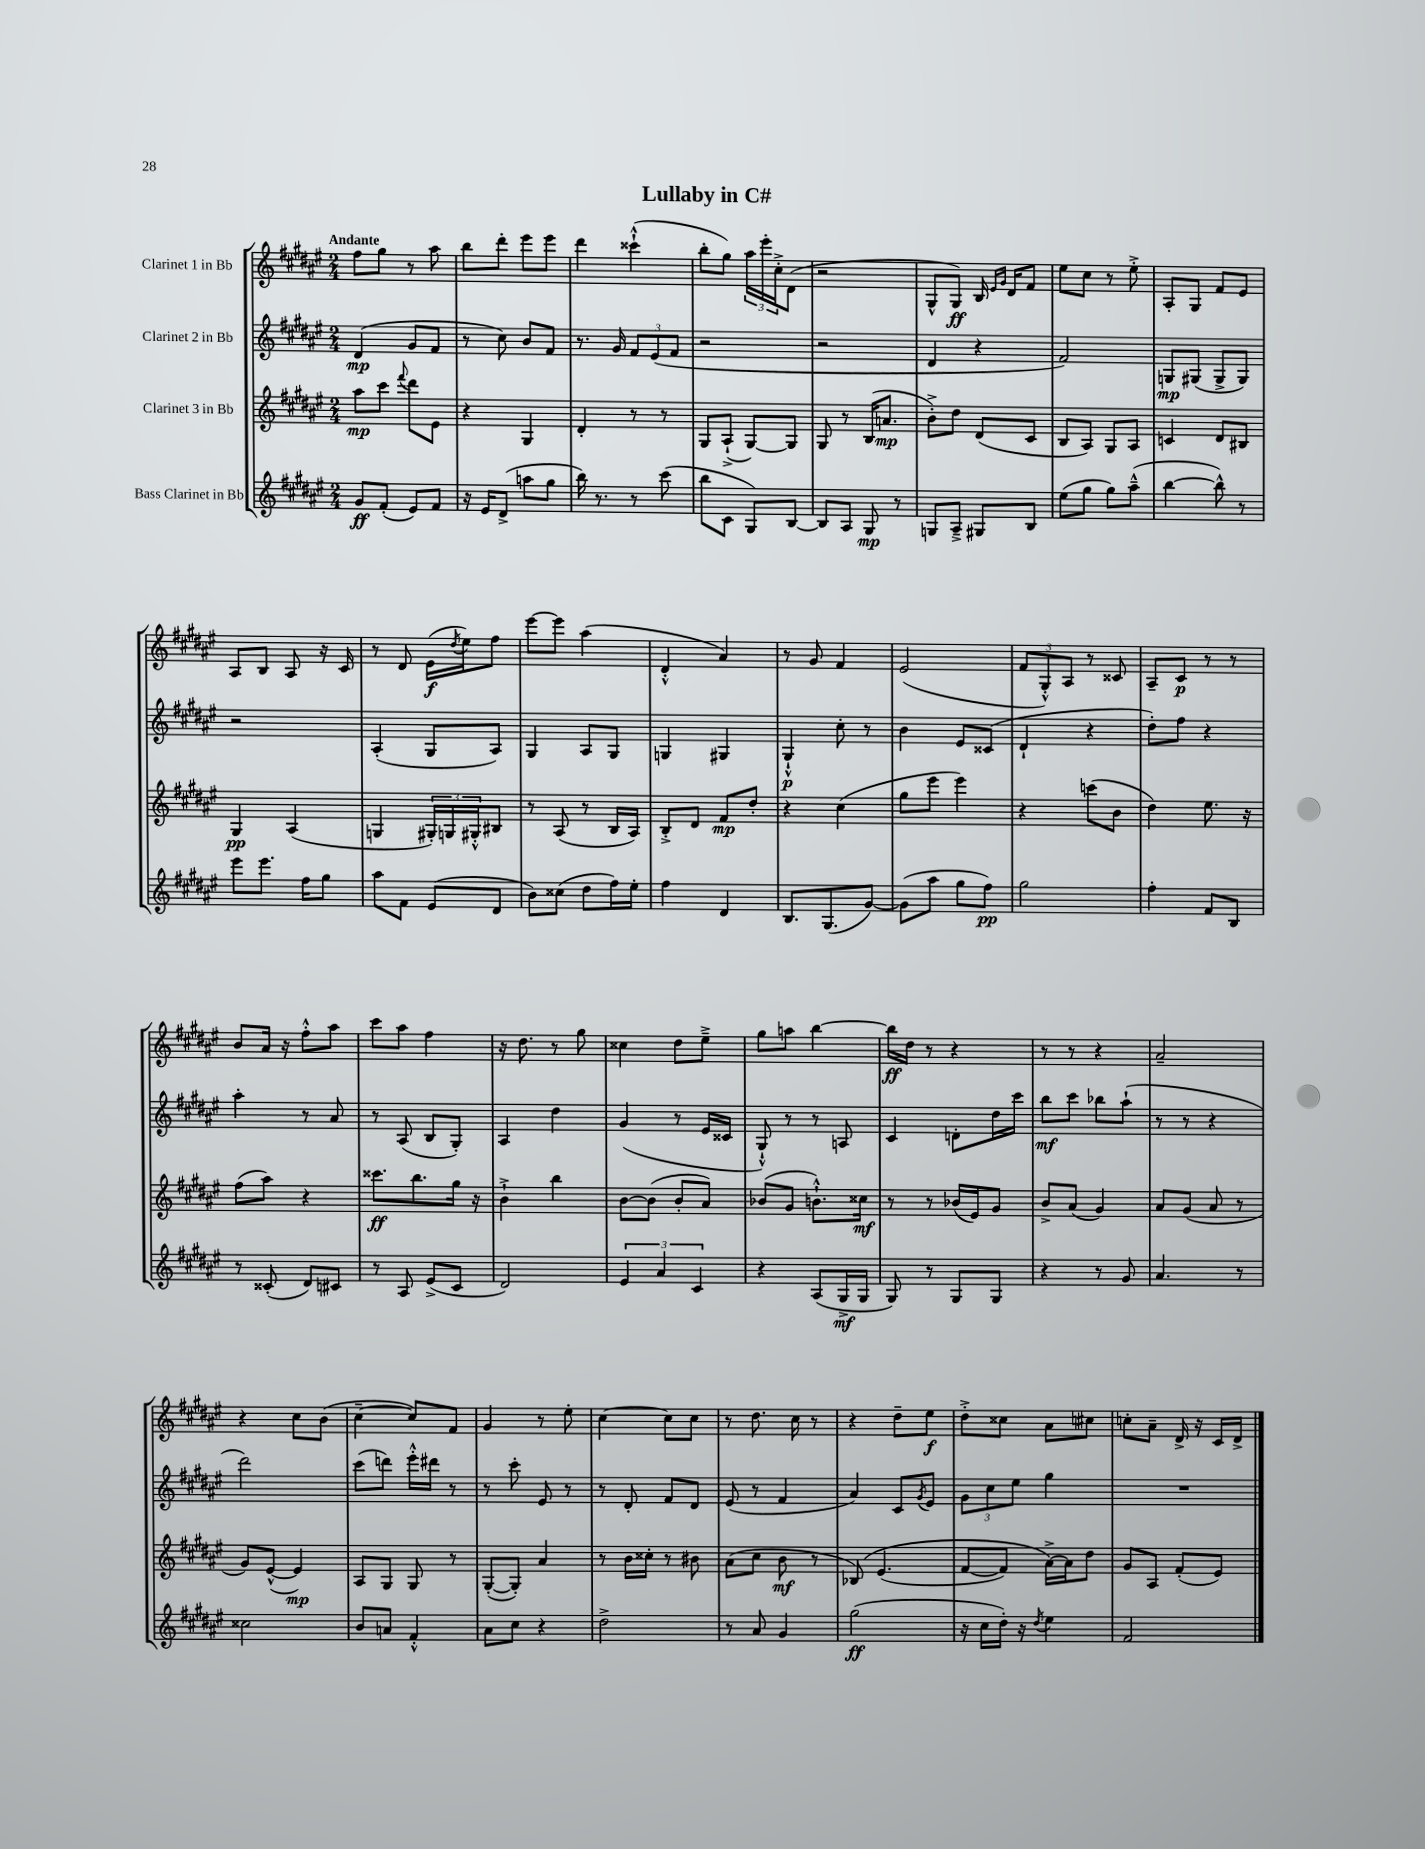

**kern	**kern	**kern	**kern
*staff4	*staff3	*staff2	*staff1
*clefG2	*clefG2	*clefG2	*clefG2
*k[f#c#g#d#a#e#]	*k[f#c#g#d#a#e#]	*k[f#c#g#d#a#e#]	*k[f#c#g#d#a#e#]
*M2/4	*M2/4	*M2/4	*M2/4
8g#	8aa#	(4d#	8ff#
(8f#'	8ccc#	.	8gg#
.	8qqfff#	.	.
8e#)	8ddd#	8g#	8r
8f#	8e#	8f#	8aa#
=	=	=	=
16r	4r	8r	8bb
16e#	.	.	.
(8d#^	.	8cc#)	8ddd#'
8aa	4G#	8b	8eee#
8gg#	.	8f#	8eee#
=	=	=	=
16bb)	4d#'	8.r	4ddd#
8.r	.	.	.
.	.	16g#	.
8r	8r	12f#	(4ccc##`^^
.	.	(12e#	.
(8ccc#	8r	.	.
.	.	12f#	.
=	=	=	=
8bb	8G#	2r	8bb'
8c#	(8A#`^	.	8gg#)
8G#)	[8G#)	.	24aa#
.	.	.	24eee#'
.	.	.	24cc#'^
[8B	8G#]	.	(8d#
=	=	=	=
8B]	8G#	2r	2r
8A#	8r	.	.
8G#	(16B	.	.
.	8.a	.	.
8r	.	.	.
=	=	=	=
8G	8b'^)	4d#	8G#^^
8A#~^	8dd#	.	8G#)
8G#	(8d#	4r	16B
.	.	.	16qqe#
.	.	.	16qqg#
.	.	.	16d#
8B	8c#	.	8f#
=	=	=	=
(8ee#	8B	2f#)	8ee#
8gg#	8A#)	.	8cc#
8gg#)	8G#	.	8r
(8aa#~^^	8A#	.	8ee#'^
=	=	=	=
[4bb	4c	8G	8A#'
.	.	(8G#	8G#
8bb^^])	8d#	8G#^	8f#
8r	8B#	8G#)	8e#
=	=	=	=
8eee#	4G#	2r	8A#
8.eee#	.	.	8B
.	(4A#	.	8A#
16ff#	.	.	.
8gg#	.	.	16r
.	.	.	16c#
=	=	=	=
8aa#	4G	(4A#'	8r
8f#	.	.	8d#
(8e#	24G#')	8G#	(16e#
.	24G	.	.
.	.	.	8qdd#
.	.	.	16ee#)
.	24G#'^^	.	.
8d#	8B#	8A#)	8ff#
=	=	=	=
8b)	8r	4G#	[8eee#
(8cc##	(8A#	.	8eee#]
8dd#	8r	8A#	(4aa#
16ff#)	16B	8G#	.
16ee#'	16A#)	.	.
=	=	=	=
4ff#	8B'^	4G	4d#'^^
.	8d#	.	.
4d#	8f#	4G#	4a#)
.	8dd#'	.	.
=	=	=	=
8.B	4r	4G#`^^	8r
.	.	.	8g#
(8.G#	.	.	.
.	(4cc#	8cc#'	4f#
[8g#)	.	8r	.
=	=	=	=
(8g#]	8gg#	4b	(2e#
8aa#	8eee#	.	.
8gg#	4eee#)	8e#	.
8ff#)	.	(8c##	.
=	=	=	=
2gg#	4r	4d#`	12f#
.	.	.	12G#'^^)
.	.	.	12A#
.	(8ccc	4r	8r
.	8b	.	8c##
=	=	=	=
4ff#'	4dd#)	8dd#')	8A#~
.	.	8ff#	8c#
8f#	8.ee#	4r	8r
8B	.	.	8r
.	16r	.	.
=	=	=	=
8r	(8ff#	4aa#'	8b
(8c##'	8aa#)	.	16a#
.	.	.	16r
8d#)	4r	8r	8ff#'^^
8c#	.	8a#	8aa#
=	=	=	=
8r	8.ccc##	8r	8ccc#
8A#	.	(8A#	8aa#
.	8.bb	.	.
(8e#^	.	8B	4ff#
8c#	16gg#	8G#')	.
.	16r	.	.
=	=	=	=
2d#)	4b`^	4A#	16r
.	.	.	8.dd#
.	4bb	4dd#	8r
.	.	.	8gg#
=	=	=	=
6e#	[8b	(4g#	4cc##
.	(8b]	.	.
6a#	.	.	.
.	8b'	8r	8dd#
6c#	.	.	.
.	8a#)	16e#	8ee#~^
.	.	16c##	.
=	=	=	=
4r	(8b-	8G#`^^)	8gg#
.	8g#	8r	8aa
(8A#	8.b`^^)	8r	[4bb
16G#^	.	8A	.
16G#	16cc##	.	.
=	=	=	=
8G#)	8r	4c#	16bb]
.	.	.	16dd#
8r	8r	.	8r
8G#	(16b-	8d'	4r
.	16e#)	.	.
8G#	8g#	16dd#	.
.	.	16ccc#	.
=	=	=	=
4r	8b^	8bb	8r
.	(8a#	8ccc#	8r
8r	4g#)	8bb-	4r
8g#	.	(8aa#`	.
=	=	=	=
4.a#	8a#	8r	2a#~
.	(8g#	8r	.
.	8a#	4r	.
8r	8r	.	.
=	=	=	=
2cc##	8g#)	2ddd#)	4r
.	([8e#^^	.	.
.	4e#])	.	8cc#
.	.	.	(8b
=	=	=	=
8b	8A#	(8ccc#	[4cc#~
8a	8G#	8ddd)	.
4f#'^^	8G#	16eee#'^^	8cc#])
.	.	16ddd#	.
.	8r	8r	8f#
=	=	=	=
8a#	([8G#'	8r	4g#
8cc#	8G#'])	8ccc#'	.
4r	4a#	8e#	8r
.	.	8r	8ee#'
=	=	=	=
2dd#^	8r	8r	[4cc#
.	16b	8d#'	.
.	16cc##'	.	.
.	8r	8f#	8cc#]
.	8b#	8d#	8cc#
=	=	=	=
8r	(8a#	(8e#	8r
8a#	8cc#	8r	8.dd#
4g#	8b	4f#	.
.	.	.	16cc#
.	8r	.	8r
=	=	=	=
(2gg#	&(8B-)	4a#)	4r
.	(4.e#	.	.
.	.	8c#	8dd#~
.	.	8qg#	.
.	.	8e#	8ee#
=	=	=	=
16r	[8f#	12g#	8dd#'^
16cc#	.	.	.
.	.	12cc#	.
16dd#')	8f#])	.	8cc##
.	.	12ee#	.
16r	.	.	.
8qdd#	.	.	.
4ee#	[16a#^&)	4gg#	8a#
.	16a#]	.	.
.	8dd#	.	8cc#
=	=	=	=
2f#	8g#	2r	8cc'
.	8A#	.	8a#~
.	(8f#'	.	16d#^
.	.	.	16r
.	8e#)	.	16c#
.	.	.	16d#^
==	==	==	==
*-	*-	*-	*-
